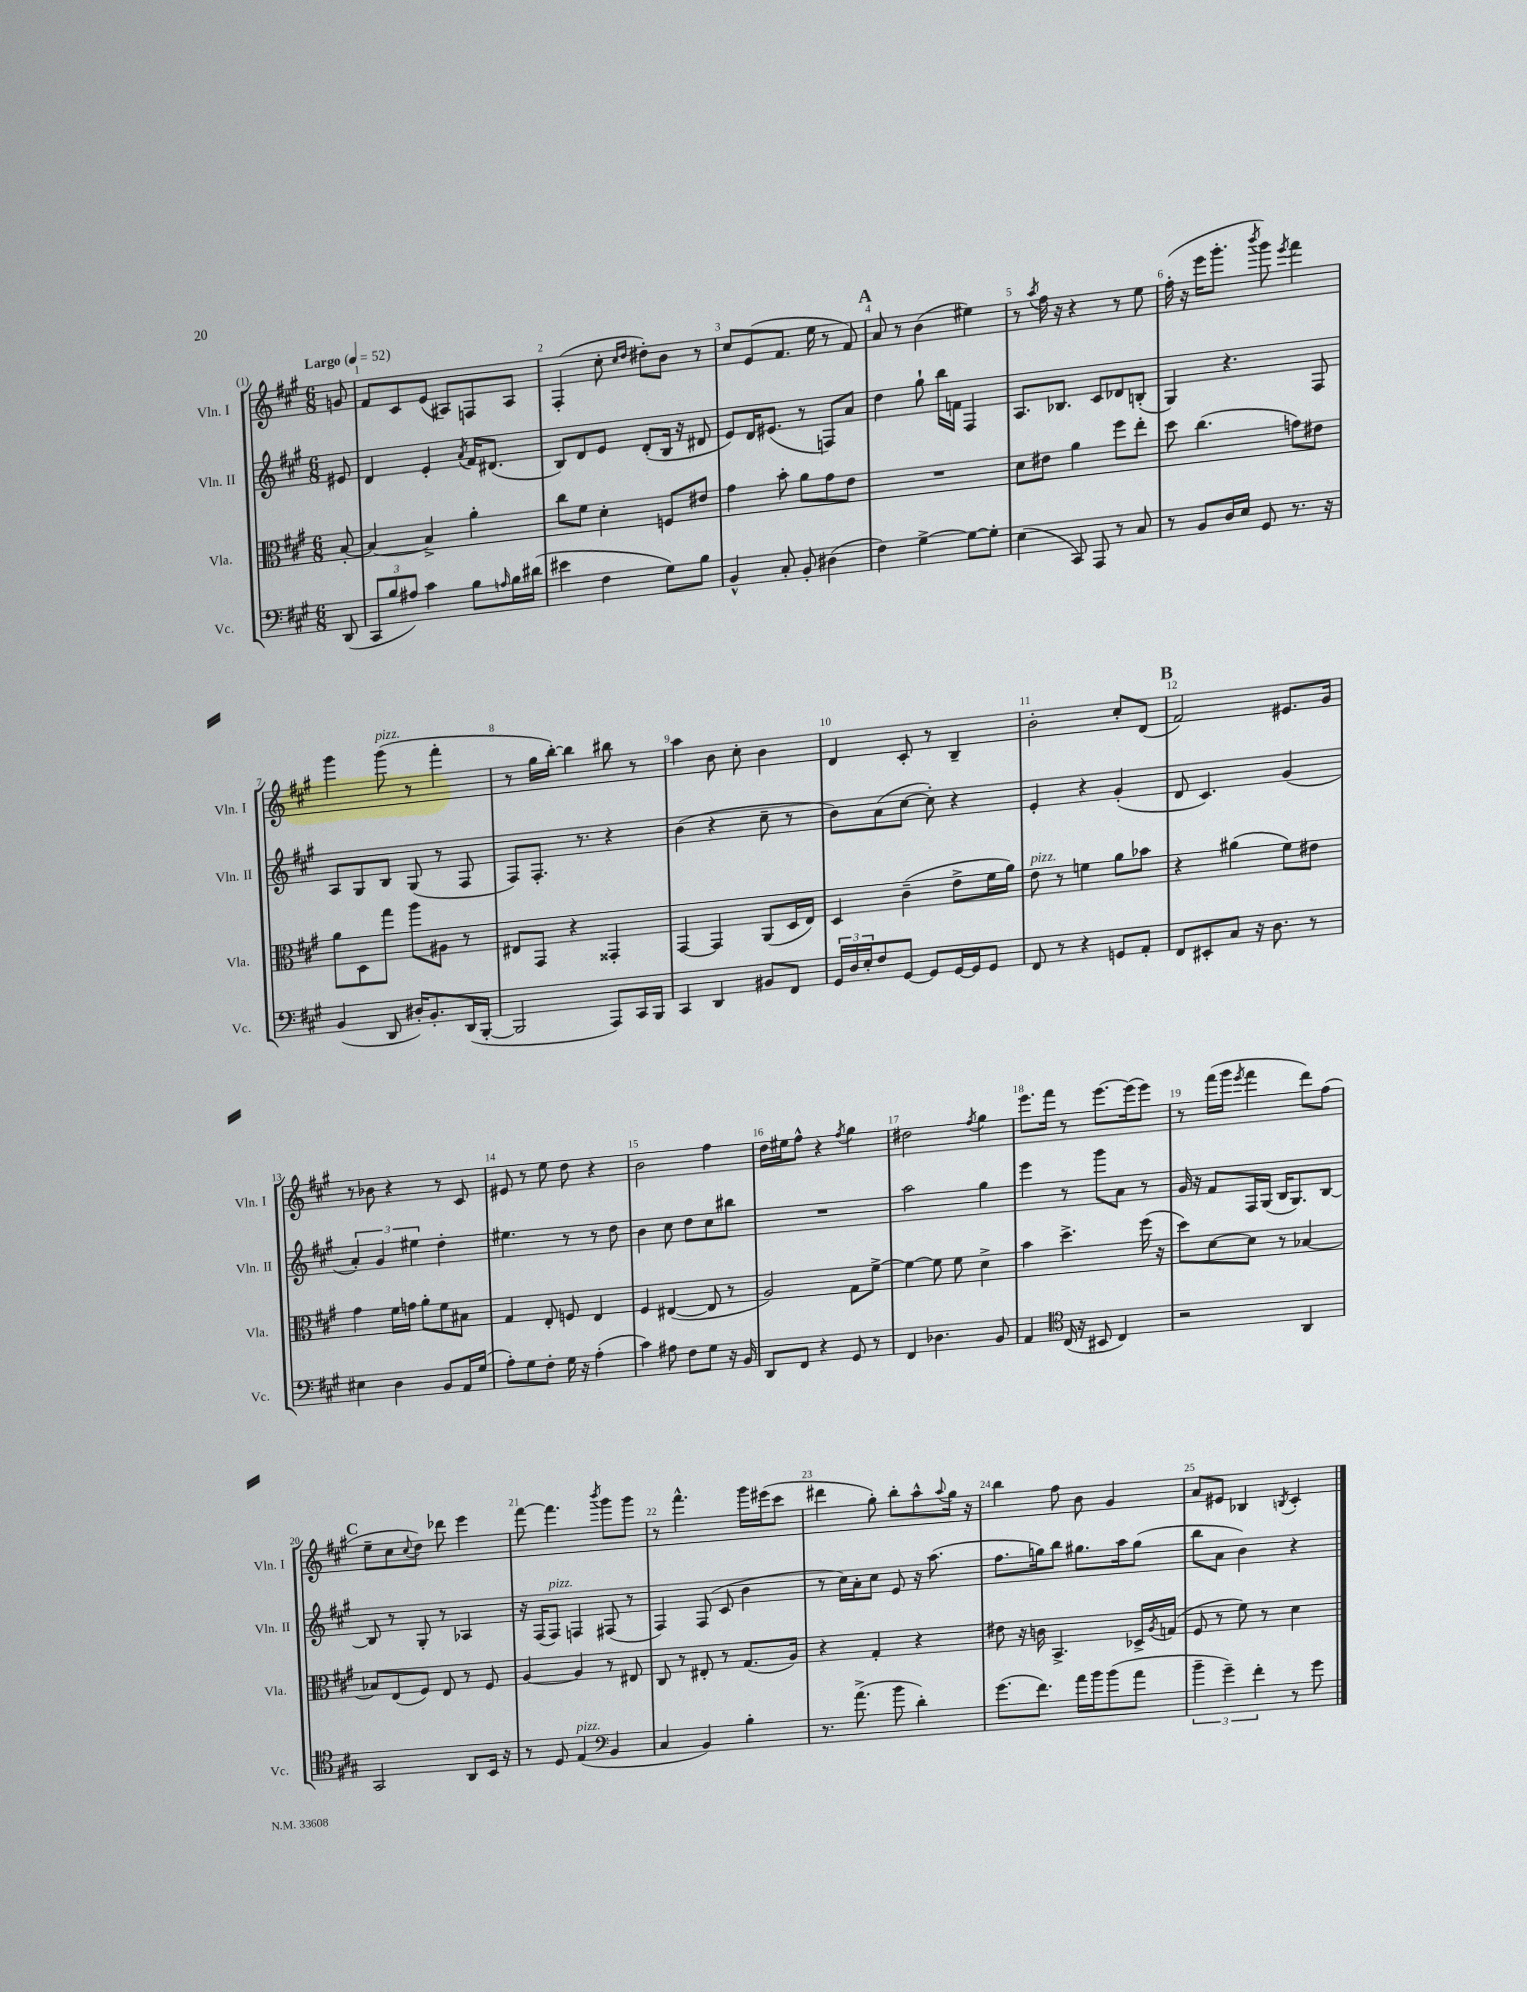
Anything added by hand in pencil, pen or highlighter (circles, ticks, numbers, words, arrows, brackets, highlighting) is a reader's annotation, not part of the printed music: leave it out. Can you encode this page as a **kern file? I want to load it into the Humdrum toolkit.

**kern	**kern	**kern	**kern
*part4	*part3	*part2	*part1
*staff4	*staff3	*staff2	*staff1
*I"Vc.	*I"Vla.	*I"Vln. II	*I"Vln. I
*I'Vc.	*I'Vla.	*I'Vln. II	*I'Vln. I
*clefF4	*clefC3	*clefG2	*clefG2
*k[f#c#g#]	*k[f#c#g#]	*k[f#c#g#]	*k[f#c#g#]
*M6/8	*M6/8	*M6/8	*M6/8
*MM52	*MM52	*MM52	*MM52
=	=	=	=
!	!	!	!LO:TX:a:B:t=Largo
(8DD/	[8B'/	8e#X/	8gn/
=1	=1	=1	=1
12CC#/L	4B/_	4d/	8f#/L
12B/	.	.	.
.	.	.	8c#/
12A#X/J)	.	.	.
4c#\	4B^/]	4e'/	(8e/J
.	.	.	8A#X/L)
.	.	8qa/	.
8B\L	4a'\	16f#/KL	8Fn/
.	.	(8.d#X/J	.
16qqAn/	.	.	.
16B\L	.	.	8A#/J
(16d#X\JJ	.	.	.
=2	=2	=2	=2
4e#X\	8cc#\L	8B/L)	(4F#'/
.	8f#\J	8d/	.
4F#\	4d'\	8e/J	8cc#'\
.	.	.	16qqcc#/LL
.	.	.	16qqdd/JJ
.	.	(8d'/L	8dd#X'\L)
8G#\L)	8Fn/L	16B/Jk	8b\J
.	.	16r	.
8B\J	8e#X/J	8d#X/	8r
=3	=3	=3	=3
4BB^^/	4g#\	8e/L)	8cc#/L
.	.	16d/K	(8e/
.	.	(8.e#X/J	.
8C#'/	8b'\	.	8.f#/J
8BB'/	8a\L	8r	.
.	.	.	16ee\
(4D#X\	8g#\	8Fn/L)	8r
.	8e\J	8a/J	8f#/)
!!LO:REH:place=s1:t=A
=4	=4	=4	=4
4F#\)	2.r	4dd\	8a/
.	.	.	8r
[4G#^\	.	8gg#`\	(4b\
.	.	16bb\LL	.
.	.	16fn\JJ	.
8G#\L_	.	4F#/	4ee#X\)
8G#'\J]	.	.	.
=5	=5	=5	=5
(4E\	8d\L	8.A/L	8r
.	.	.	8qaa/
.	8e#X\J	.	16ff#\
.	.	8.B-X/J	16r
8CC#/)	4a\	.	4r
8AAA/	.	8c#/L	.
8r	8ff#\L	8d-X/	8r
8C#/	8ee'\J	(8Bn'/J	8ee\
=6	=6	=6	=6
8r	8dd\	4G#/)	(16ff#'\
.	.	.	16r
8BB/L	(4.cc#\	.	16eee\KL
.	.	.	8.ggg#'\J
16D/L	.	4.r	.
16E/JJ	.	.	.
.	.	.	8qbbb/
8GG#/	.	.	8ggg#\)
.	.	.	8qeee/
8.r	8gn\L)	.	4fff#\
.	8e#X\J	8F#/	.
16r	.	.	.
!!LO:LB:g=z
=7	=7	=7	=7
(4BB/	8a\L	8A/L	4ggg#\
.	8D\	8G#/	.
!	!	!	!LO:TX:a:i:t=pizz.
8DD/	8gg#\J	8B/J	(8ggg#\
16D#X'/KL)	8aa\L	(8G#/	8r
8.BB'/	.	.	.
.	8A#X\J	8r	4fff#'\
(16DD/L	8r	8F#/	.
[16BBB'/JJ	.	.	.
=8	=8	=8	=8
2BBB/]	8E#X/L	8F#/L)	8r
.	8GG#/J	8.F#'/J	16gg#\LL
.	.	.	[16bb'\JJ)
.	4r	.	4bb\]
.	.	8.r	.
8AAA/L)	4GG##X'/	4r	8bb#X\
16CC#/L	.	.	8r
16BBB/JJ	.	.	.
=9	=9	=9	=9
4CC#/	[4GG#/	(4b\	4aa\
4DD/	4GG#/]	4r	8b\
.	.	.	8cc#'\
8BB#X/L	(8AA/L	8cc#~\	4b\
8FF#/J	16D/L	8r	.
.	16E/JJ)	.	.
=10	=10	=10	=10
24GG#/LL	4D/	8b\L)	4d/
24D/	.	.	.
24E'/J	.	.	.
8F#/	.	(8a\	.
[8GG#/J	(4c#~\	[8cc#\J	8c#'/
8GG#/L]	.	8cc#'\])	8r
[16GG#/L	8e^\L	4r	4B~/
16GG#/J]	.	.	.
8GG#/J	16f#\L	.	.
.	16a\JJ)	.	.
=11	=11	=11	=11
!	!LO:TX:a:i:t=pizz.	!	!
8FF#/	8e\	4e'/	2b'\
8r	8r	.	.
4r	4fn\	4r	.
8GGn/L	8a\L	(4g#'/	8cc#'/L
8AA'/J	8b-X\J	.	(8d/J
!!LO:REH:place=s1:t=B
=12	=12	=12	=12
8FF#/L	4r	8d/	2f#/)
8EE#X'/	.	4.c#/)	.
8C#/J	(4a#X\	.	.
16r	.	.	.
8.D\	.	.	.
.	8f#\L)	(4g#/	8.e#X/L
8r	8e#X\J	.	.
.	.	.	16g#/Jk
!!LO:LB:g=z
=13	=13	=13	=13
4E#X\	4g#\	6a'/)	8r
.	.	.	8b-X\
.	.	6g#/	.
4D\	16f#\LL	.	4r
.	16gn\JJ	.	.
.	.	6ee#X\	.
.	8a'\L	.	.
8BB/L	8f#\	4dd'\	8r
16AA/L	8B#X\J	.	8c#/
(16G#/JJ	.	.	.
=14	=14	=14	=14
8A'\L)	4G#/	4.ee#X\	8e#X/
8G#\	.	.	8r
8F#'\J	8E'/	.	8ee\
16G#\	8Fn/	8r	8dd\
16r	.	.	.
(4A'\	4E/	8r	4r
.	.	8dd\	.
=15	=15	=15	=15
4c#\)	4F#/	4b\	2b\
8A#X\	([4E#X/	8cc#\	.
8F#\L	.	8dd\L	.
8G#\J	8E#/]	8cc#\	4ff#\
16r	8r	8bb#X\J	.
16BB/	.	.	.
=16	=16	=16	=16
8DD/L	2A/)	2.r	16dd\LL
.	.	.	16ee#X\J
8FF#/J	.	.	8ff#^^\J
4r	.	.	4r
.	.	.	8qff#/
8GG#/	8G#\L	.	4gg#\
8r	[8f#^\J	.	.
=17	=17	=17	=17
4FF#/	4f#\_	2aa\	2dd#X\
4.D-X\	8f#\]	.	.
.	8f#\	.	.
.	.	.	8qff#/
.	4d^\	4gg#\	4gg#\
8BB/	.	.	.
=18	=18	=18	=18
4AA/	4b\	4eee\	8.eee\L
.	.	.	16fff#\Jk
*clefC4	*	*	*
(16C#/	4.dd^\	8r	8r
16r	.	.	.
8BB#X/	.	8ggg#\L	[8.eee\L
4C#/)	.	8a\J	.
.	.	.	(16eee\k]
.	(16ff#\	8r	8eee\J)
.	16r	.	.
=19	=19	=19	=19
2r	8dd\L)	16g#/	8r
.	.	16r	.
.	[8d\	8f#/L	(16fff#\LL
.	.	.	16ggg#\JJ
.	.	.	8qeee/
.	8d\J]	16F#/L	4fff#\
.	.	(16G#/JJ	.
.	8r	16B/KL	.
.	.	8.G#/)	.
4AA/	[4B-X/	.	8ddd\L)
.	.	[8B/J	(8ff#\J
!!LO:LB:g=z
!!LO:REH:place=s1:t=C
=20	=20	=20	=20
2GG#/	8B-X/L]	8B/]	8ee~\L
.	(8E/	8r	8cc#\
.	.	.	8qqcc#/
.	8F#/J)	8G#'/	8dd\J)
.	8E/	8r	8ddd-X\
8AA/L	8r	4A-X/	4eee\
16BB/Jk	8F#/	.	.
16r	.	.	.
=21	=21	=21	=21
8r	[4A/	16r	[8fff#\
.	.	(16F#/KL	.
!	!	!LO:TX:a:i:t=pizz.	!
8D/	.	8F#/J)	4.fff#\]
!LO:TX:a:i:t=pizz.	!	!	!
(4E/	4A/]	4Fn/	.
*clefF4	*	*	*
.	.	.	8qbbb/
4BB/	8r	(8F#X/	8ggg#\L
.	8E#X/	8r	8ggg#\J
=22	=22	=22	=22
4C#/	8C#/	4F#/)	8r
.	8r	.	4.fff#^^\
4BB/)	8E#X'/	(8F#/	.
.	8r	8c#/	.
4B'\	(8.G#/L	4b\	16ggg#\LL
.	.	.	(16eee#X\J
.	.	.	8ccc#\J
.	16A/Jk)	.	.
=23	=23	=23	=23
8.r	4r	8r	4ddd#X\
.	.	16cc#\LL)	.
(8.a^\	.	16a'\J	.
.	4G#'/	8cc#\J	8gg#'\)
8b\	.	8e/	8bb'\L
4d'\)	4r	16r	8aa^^\
.	.	(8.aa\	.
.	.	.	8qqaa/
.	.	.	16gg#\Jk
.	.	.	16r
=24	=24	=24	=24
(8.g#\L	8e#X\	8.ff#\L	4bb\
.	16r	.	.
8.f#\J)	16cn\	16ggn\k)	.
.	4.BB^/	8bb\J	8ff#\
16a\LL	.	8.gg#X\L	8b\
16b\J	.	.	.
(8b\	.	.	4g#/
.	.	16aa\k	.
8a\J	16D-X^/LL	(8gg#\J	.
.	8qA/	.	.
.	(16Gn/JJ	.	.
=25	=25	=25	=25
6b~\	8F#/	8bb\L	8a/L
.	8r	8a\J	8e#X/J
6g#~\)	.	.	.
.	8f#\)	4b\)	4B-X/
6f#'\	.	.	.
.	8r	.	.
.	.	.	8qBn/
8r	4d\	4r	4c#'/
8g#\	.	.	.
==	==	==	==
*-	*-	*-	*-
